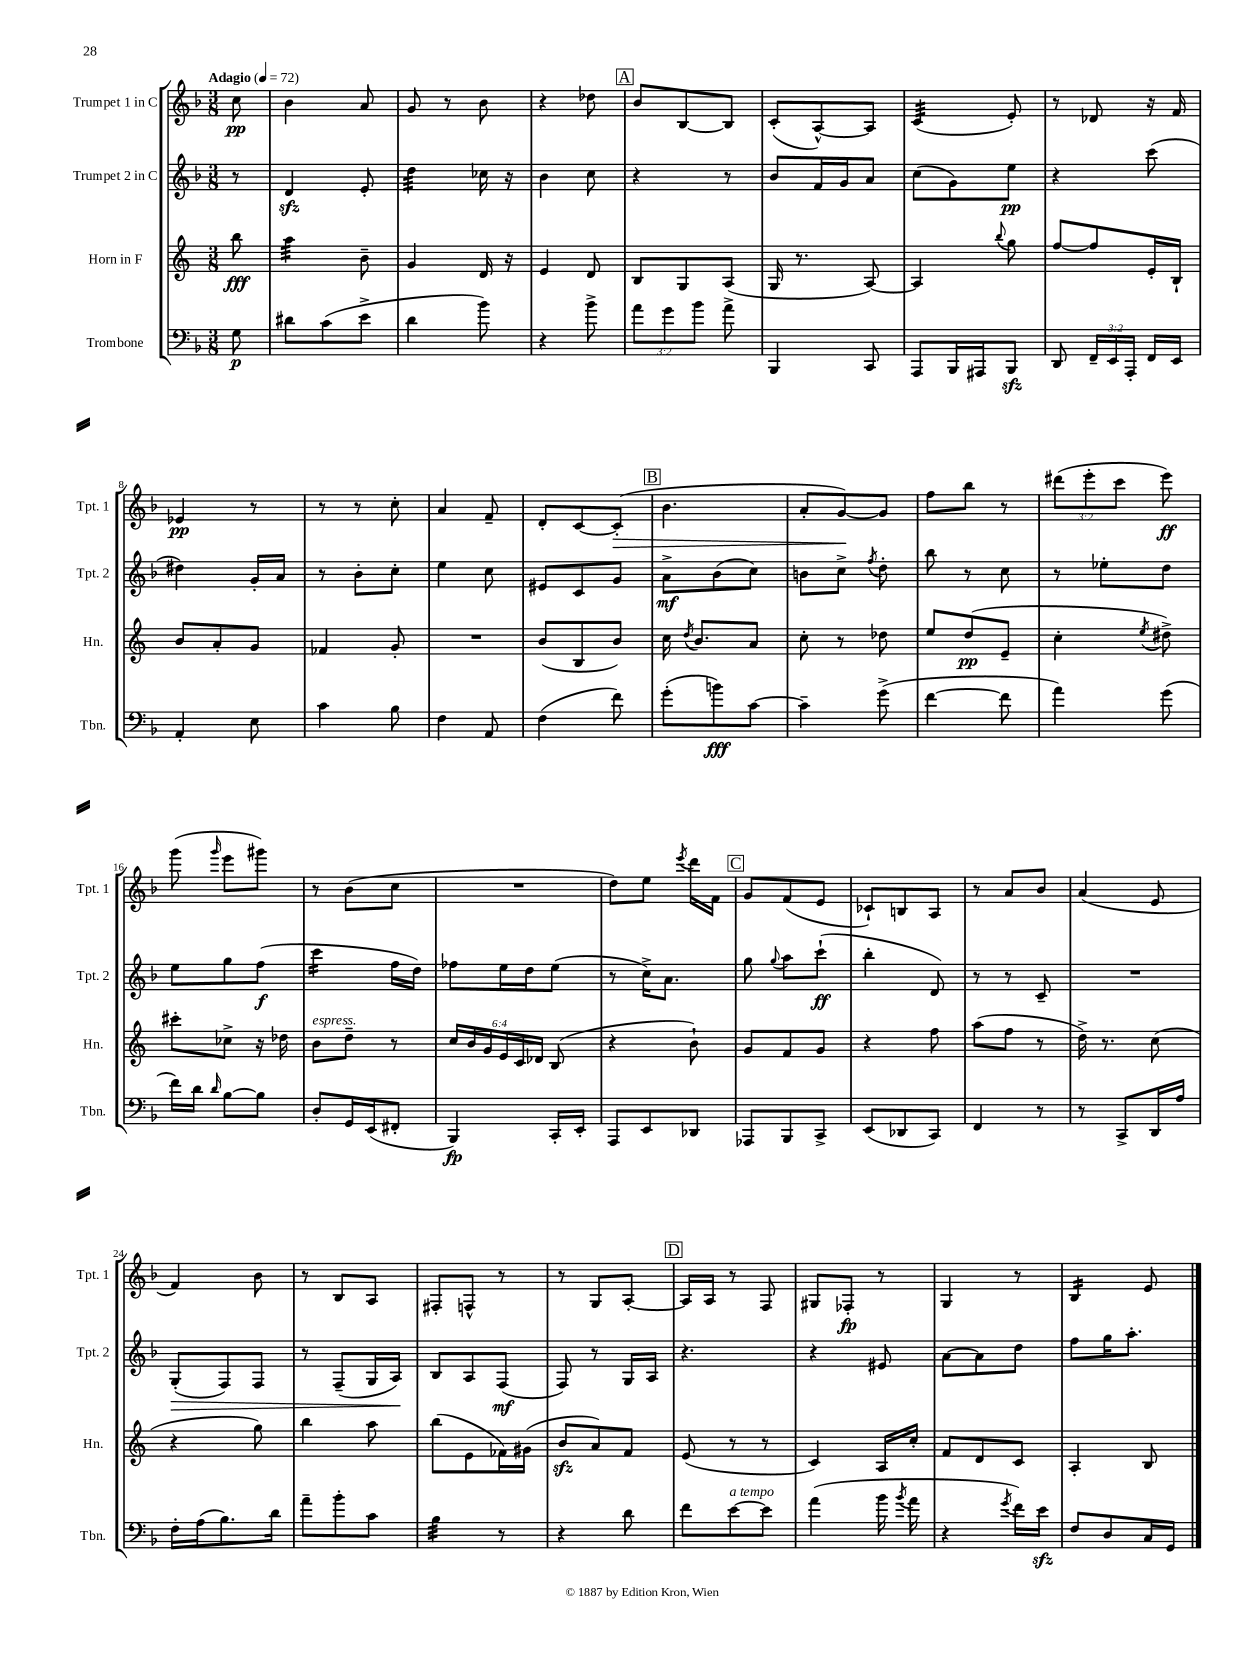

**kern	**kern	**kern	**kern
*staff4	*staff3	*staff2	*staff1
*clefF4	*clefG2	*clefG2	*clefG2
*k[b-]	*k[]	*k[b-]	*k[b-]
*M3/8	*M3/8	*M3/8	*M3/8
*MM72	*MM72	*MM72	*MM72
8G	8bb	8r	8cc
=	=	=	=
8d#	4aa	4d	4b-
(8c	.	.	.
8e^	8b~	8e'	8a
=	=	=	=
4d	4g	4dd	8g
.	.	.	8r
8b-)	16d	16cc-	8b-
.	16r	16r	.
=	=	=	=
4r	4e	4b-	4r
8b-^	8d	8cc	8dd-
=	=	=	=
12a	8B	4r	8b-
12g	.	.	.
.	8G	.	[8B-
12b-	.	.	.
8a^	(8A	8r	8B-]
=	=	=	=
4BBB-	16G	8b-	(8c'
.	8.r	.	.
.	.	16f	[8A^^)
.	.	16g	.
8CC	[8A)	8a	8A]
=	=	=	=
8AAA	4A]	(8cc	(4c
16BBB-	.	8g)	.
16AAA#	.	.	.
.	8qqbb	.	.
8BBB-	8gg	8ee	8e')
=	=	=	=
8DD	[8ff	4r	8r
24FF~	8ff]	.	8d-
24EE	.	.	.
24AAA'	.	.	.
16FF	16e'	(8ccc	16r
16EE	16B`	.	16f
=	=	=	=
4AA'	8b	4dd#)	4e-
.	8a'	.	.
8E	8g	16g'	8r
.	.	16a	.
=	=	=	=
4c	4f-	8r	8r
.	.	8b-'	8r
8B-	8g'	8cc'	8cc'
=	=	=	=
4F	4.r	4ee	4a
8AA	.	8cc	8f~
=	=	=	=
(4F	(8b	8e#	8d'
.	8B	8c	[8c
8f)	8b)	8g	(8c']
=	=	=	=
(8g'	16cc	8a^	4.b-
.	8qdd	.	.
.	8.b	.	.
8b)	.	(8b-	.
[8c	8a	8cc)	.
=	=	=	=
4c~]	8cc'	8b	8a'
.	8r	8cc^	[8g)
.	.	8qff	.
(8g^	8dd-	8dd'	8g]
=	=	=	=
[4f	8ee	8bb-	8ff
.	(8dd	8r	8bb-
8f]	8e~	8cc	8r
=	=	=	=
4a)	4cc'	8r	(12ddd#
.	.	.	12eee'
.	.	8ee-'	.
.	.	.	12ccc
.	8qee	.	.
(8g	8dd#^)	8dd	8eee)
=	=	=	=
16f)	8ccc#'	8ee	(8ggg
16d	.	.	.
16qqd	.	.	16qqggg
[8B-	8cc-^	8gg	8eee
8B-]	16r	(8ff	8ggg#)
.	16dd-	.	.
=	=	=	=
8D'	8b	4ccc	8r
16GG	8dd~	.	(8b-
(16EE	.	.	.
8FF#'	8r	16ff	8cc
.	.	16dd)	.
=	=	=	=
4BBB-)	24cc	8ff-	4.r
.	24b	.	.
.	24g	.	.
.	24e	16ee	.
.	24c	.	.
.	.	16dd	.
.	24d-	.	.
16CC'	(8B	(8ee	.
16EE'	.	.	.
=	=	=	=
8AAA	4r	8r	8dd)
8EE	.	16cc^)	8ee
.	.	8.a	.
.	.	.	8qeee
8DD-	8b`)	.	16ddd
.	.	.	16f
=	=	=	=
8AAA-	8g	8gg	8g
.	.	8qqgg	.
8BBB-	8f	8aa	(8f
8CC^	8g	(8ccc`	8e
=	=	=	=
(8EE	4r	4bb-'	8c-`)
8DD-	.	.	8B
8CC)	8ff	8d)	8A
=	=	=	=
4FF	(8aa	8r	8r
.	8ff	8r	8a
8r	8r	8c~	8b-
=	=	=	=
8r	16dd^)	4.r	(4a
.	8.r	.	.
8CC^	.	.	.
16DD	(8cc	.	8e
16A	.	.	.
=	=	=	=
16F'	4r	(8G'	4f)
(16A	.	.	.
8.B-)	.	8F)	.
.	8gg)	8F	8b-
16d	.	.	.
=	=	=	=
8a~	4bb	8r	8r
8b-'	.	(8F~	8B-
8c	8aa	16G	8A
.	.	16A)	.
=	=	=	=
4B-	(8bb	8B-	8F#'
.	8e	8A	8F^^
8r	16f-)	(8F	8r
.	(16g#	.	.
=	=	=	=
4r	8b	8F)	8r
.	8a)	8r	8G
8d	8f	16G	[8A'
.	.	16A	.
=	=	=	=
8f	(8e	4.r	16A]
.	.	.	16A
[8e	8r	.	8r
8e]	8r	.	8F
=	=	=	=
(4a	4c)	4r	8G#
.	.	.	8F-'
16b-	16A	8e#	8r
8qb-	.	.	.
16a	16cc'	.	.
=	=	=	=
4r	8f	[8a	4G
.	8d	8a]	.
8qg	.	.	.
16f)	8c	8dd	8r
16e	.	.	.
=	=	=	=
8F	4A'	8ff	4B-
8D	.	16gg	.
.	.	8.aa'	.
16C	8B	.	8e
16GG	.	.	.
==	==	==	==
*-	*-	*-	*-
